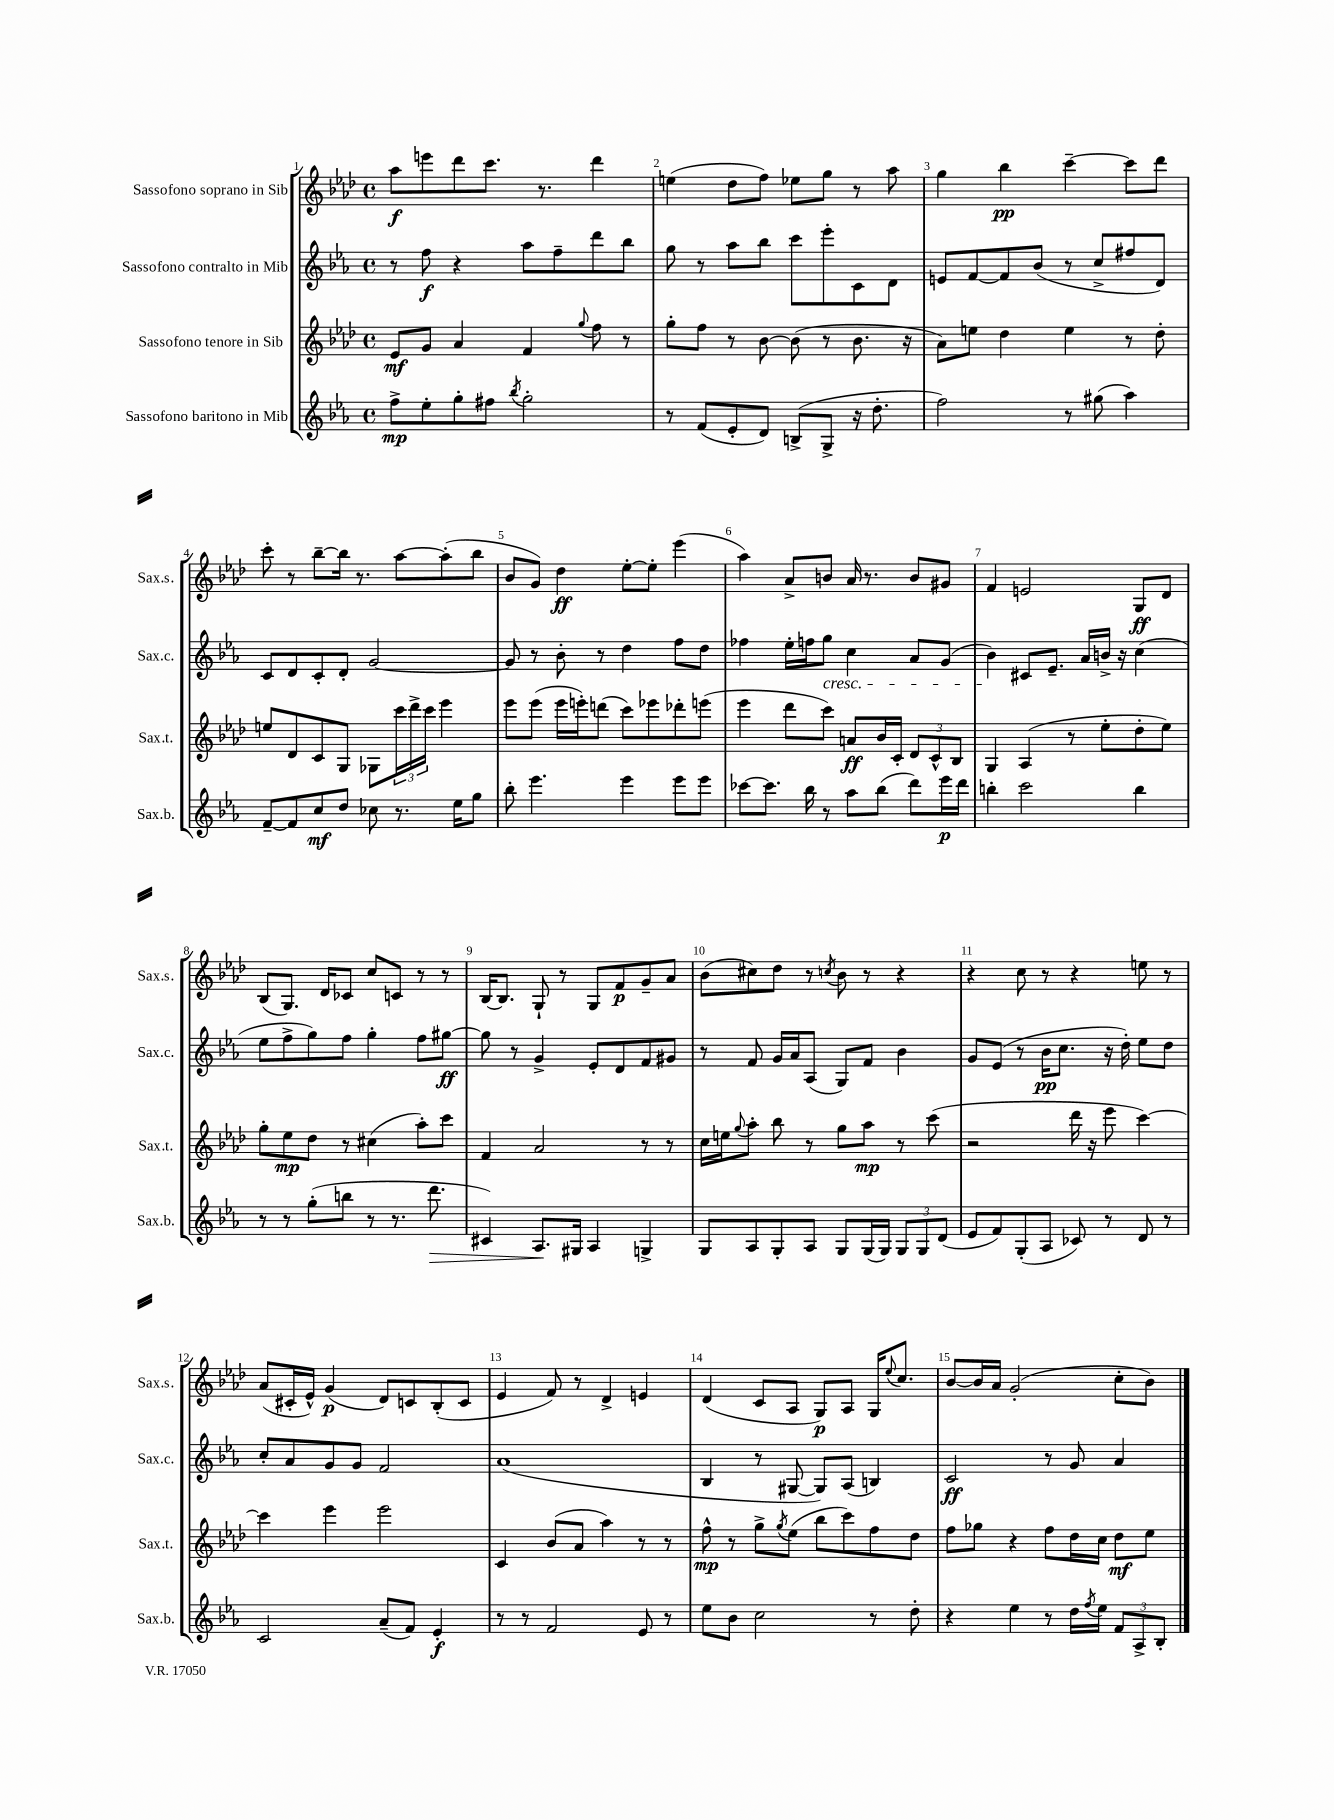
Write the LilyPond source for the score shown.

<<
\new StaffGroup <<
\new Staff = "s0" \with { instrumentName = "Sassofono soprano in Sib" shortInstrumentName = "Sax.s." } {
    \clef treble \key aes \major \defaultTimeSignature \time 4/4
    aes''8\f e'''8 des'''8 c'''8. r8. des'''4 |
    e''4( des''8 f''8) ees''8 g''8 r8 aes''8 |
    g''4 bes''4\pp c'''4~-- c'''8 des'''8 |
    c'''8-. r8 bes''8~-- bes''16 r8. aes''8~ aes''8-.( bes''8 |
    bes'8 g'8) des''4\ff ees''8~-. ees''8-. ees'''4( |
    aes''4) aes'8-> b'8 aes'16 r8. b'8 gis'8 |
    f'4 e'2 g8\ff des'8 |
    bes8( g8.) des'16 ces'8 c''8 c'8 r8 r8 |
    bes16~ bes8. g8-! r8 g8 f'8\p g'8-- aes'8 |
    bes'8( cis''8) des''8 r8 \acciaccatura { c''8 } bes'8 r8 r4 |
    r4 c''8 r8 r4 e''8 r8 |
    aes'8( cis'16-. ees'16-^) g'4\p( des'8) c'8 bes8-.( c'8 |
    ees'4 f'8) r8 des'4-> e'4 |
    des'4( c'8 aes8 g8\p) aes8 g16 \appoggiatura { ees''8 } c''8. |
    bes'8~ bes'16 aes'16 g'2-.( c''8-. bes'8) \bar "|." |
}
\new Staff = "s1" \with { instrumentName = "Sassofono contralto in Mib" shortInstrumentName = "Sax.c." } {
    \clef treble \key ees \major \defaultTimeSignature \time 4/4
    r8 f''8\f r4 aes''8 f''8-- d'''8 bes''8 |
    g''8 r8 aes''8 bes''8 c'''8 ees'''8-. c'8 d'8 |
    e'8 f'8~ f'8 bes'8( r8 c''8-> fis''8 d'8) |
    c'8 d'8 c'8-. d'8-. g'2~ |
    g'8 r8 bes'8-. r8 d''4 f''8 d''8 |
    fes''4 ees''16-. f''16 g''8\cresc c''4 aes'8 g'8( |
    bes'4\!) cis'8 ees'8.-- aes'16 b'16-> r16 c''4( |
    ees''8 f''8-> g''8) f''8 g''4-. f''8 gis''8~\ff |
    gis''8 r8 g'4-> ees'8-. d'8 f'8 gis'8 |
    r8 f'8 g'16 aes'16 aes8( g8) f'8 bes'4 |
    g'8 ees'8( r8 bes'16\pp c''8. r16 d''16-.) ees''8 d''8 |
    c''8-. aes'8 g'8 g'8 f'2 |
    aes'1( |
    bes4 r8 gis8~ gis8) aes8( b4) |
    c'2\ff r8 g'8 aes'4 \bar "|." |
}
\new Staff = "s2" \with { instrumentName = "Sassofono tenore in Sib" shortInstrumentName = "Sax.t." } {
    \clef treble \key aes \major \defaultTimeSignature \time 4/4
    ees'8\mf g'8 aes'4 f'4 \appoggiatura { g''8 } f''8 r8 |
    g''8-. f''8 r8 bes'8~ bes'8( r8 bes'8. r16 |
    aes'8) e''8 des''4 e''4 r8 des''8-. |
    e''8 des'8 c'8 g8 ges8 \tuplet 3/2 { c'''16 des'''16-> c'''16 } ees'''4 |
    ees'''8 ees'''8( ees'''16 e'''16-.) d'''8( c'''8) ees'''8 des'''8-. e'''8( |
    ees'''4 des'''8 c'''8) a'8\ff bes'16 c'16-. \tuplet 3/2 { des'8 c'8-^ bes8 } |
    g4 aes4( r8 ees''8-. des''8-. ees''8) |
    g''8-. ees''8\mp des''8 r8 cis''4( aes''8-.) c'''8 |
    f'4 aes'2 r8 r8 |
    c''16 e''16 \appoggiatura { g''8 } aes''8-. bes''8 r8 g''8 aes''8\mp r8 c'''8( |
    r2 des'''16 r16 ees'''8 c'''4~) |
    c'''4 ees'''4 ees'''2 |
    c'4 bes'8( aes'8 aes''4) r8 r8 |
    f''8-^\mp r8 g''8-> \acciaccatura { g''8 } ees''8( bes''8 c'''8) f''8 des''8 |
    f''8 ges''8 r4 f''8 des''16 c''16 des''8\mf ees''8 \bar "|." |
}
\new Staff = "s3" \with { instrumentName = "Sassofono baritono in Mib" shortInstrumentName = "Sax.b." } {
    \clef treble \key ees \major \defaultTimeSignature \time 4/4
    f''8->\mp ees''8-. g''8-. fis''8 \acciaccatura { bes''8 } g''2-. |
    r8 f'8( ees'8-. d'8) b8->( g8-> r16 d''8.-. |
    f''2) r8 gis''8( aes''4) |
    f'8~-- f'8 c''8\mf d''8 ces''8 r8. ees''16 g''8 |
    bes''8-. ees'''4. ees'''4 ees'''8 ees'''8 |
    ces'''8~ ces'''8. bes''16 r8 aes''8 bes''8( d'''8) ees'''16\p d'''16 |
    b''4-. c'''2 b''4 |
    r8 r8 g''8-.( b''8 r8 r8. d'''8.\> |
    cis'4) aes8.\! gis16 aes4 g4-> |
    g8 aes8 g8-. aes8 g8 g16( g16) \tuplet 3/2 { g8 g8 d'8( } |
    ees'8 f'8) g8-.( aes8 ces'8) r8 d'8 r8 |
    c'2 aes'8--( f'8) ees'4-.\f |
    r8 r8 f'2 ees'8 r8 |
    ees''8 bes'8 c''2 r8 d''8-. |
    r4 ees''4 r8 d''16 \acciaccatura { f''8 } ees''16 \tuplet 3/2 { f'8 aes8-> bes8-. } \bar "|." |
}
>>
>>
\layout { \context { \Score \override BarNumber.break-visibility = ##(#f #t #t) barNumberVisibility = #all-bar-numbers-visible } }
